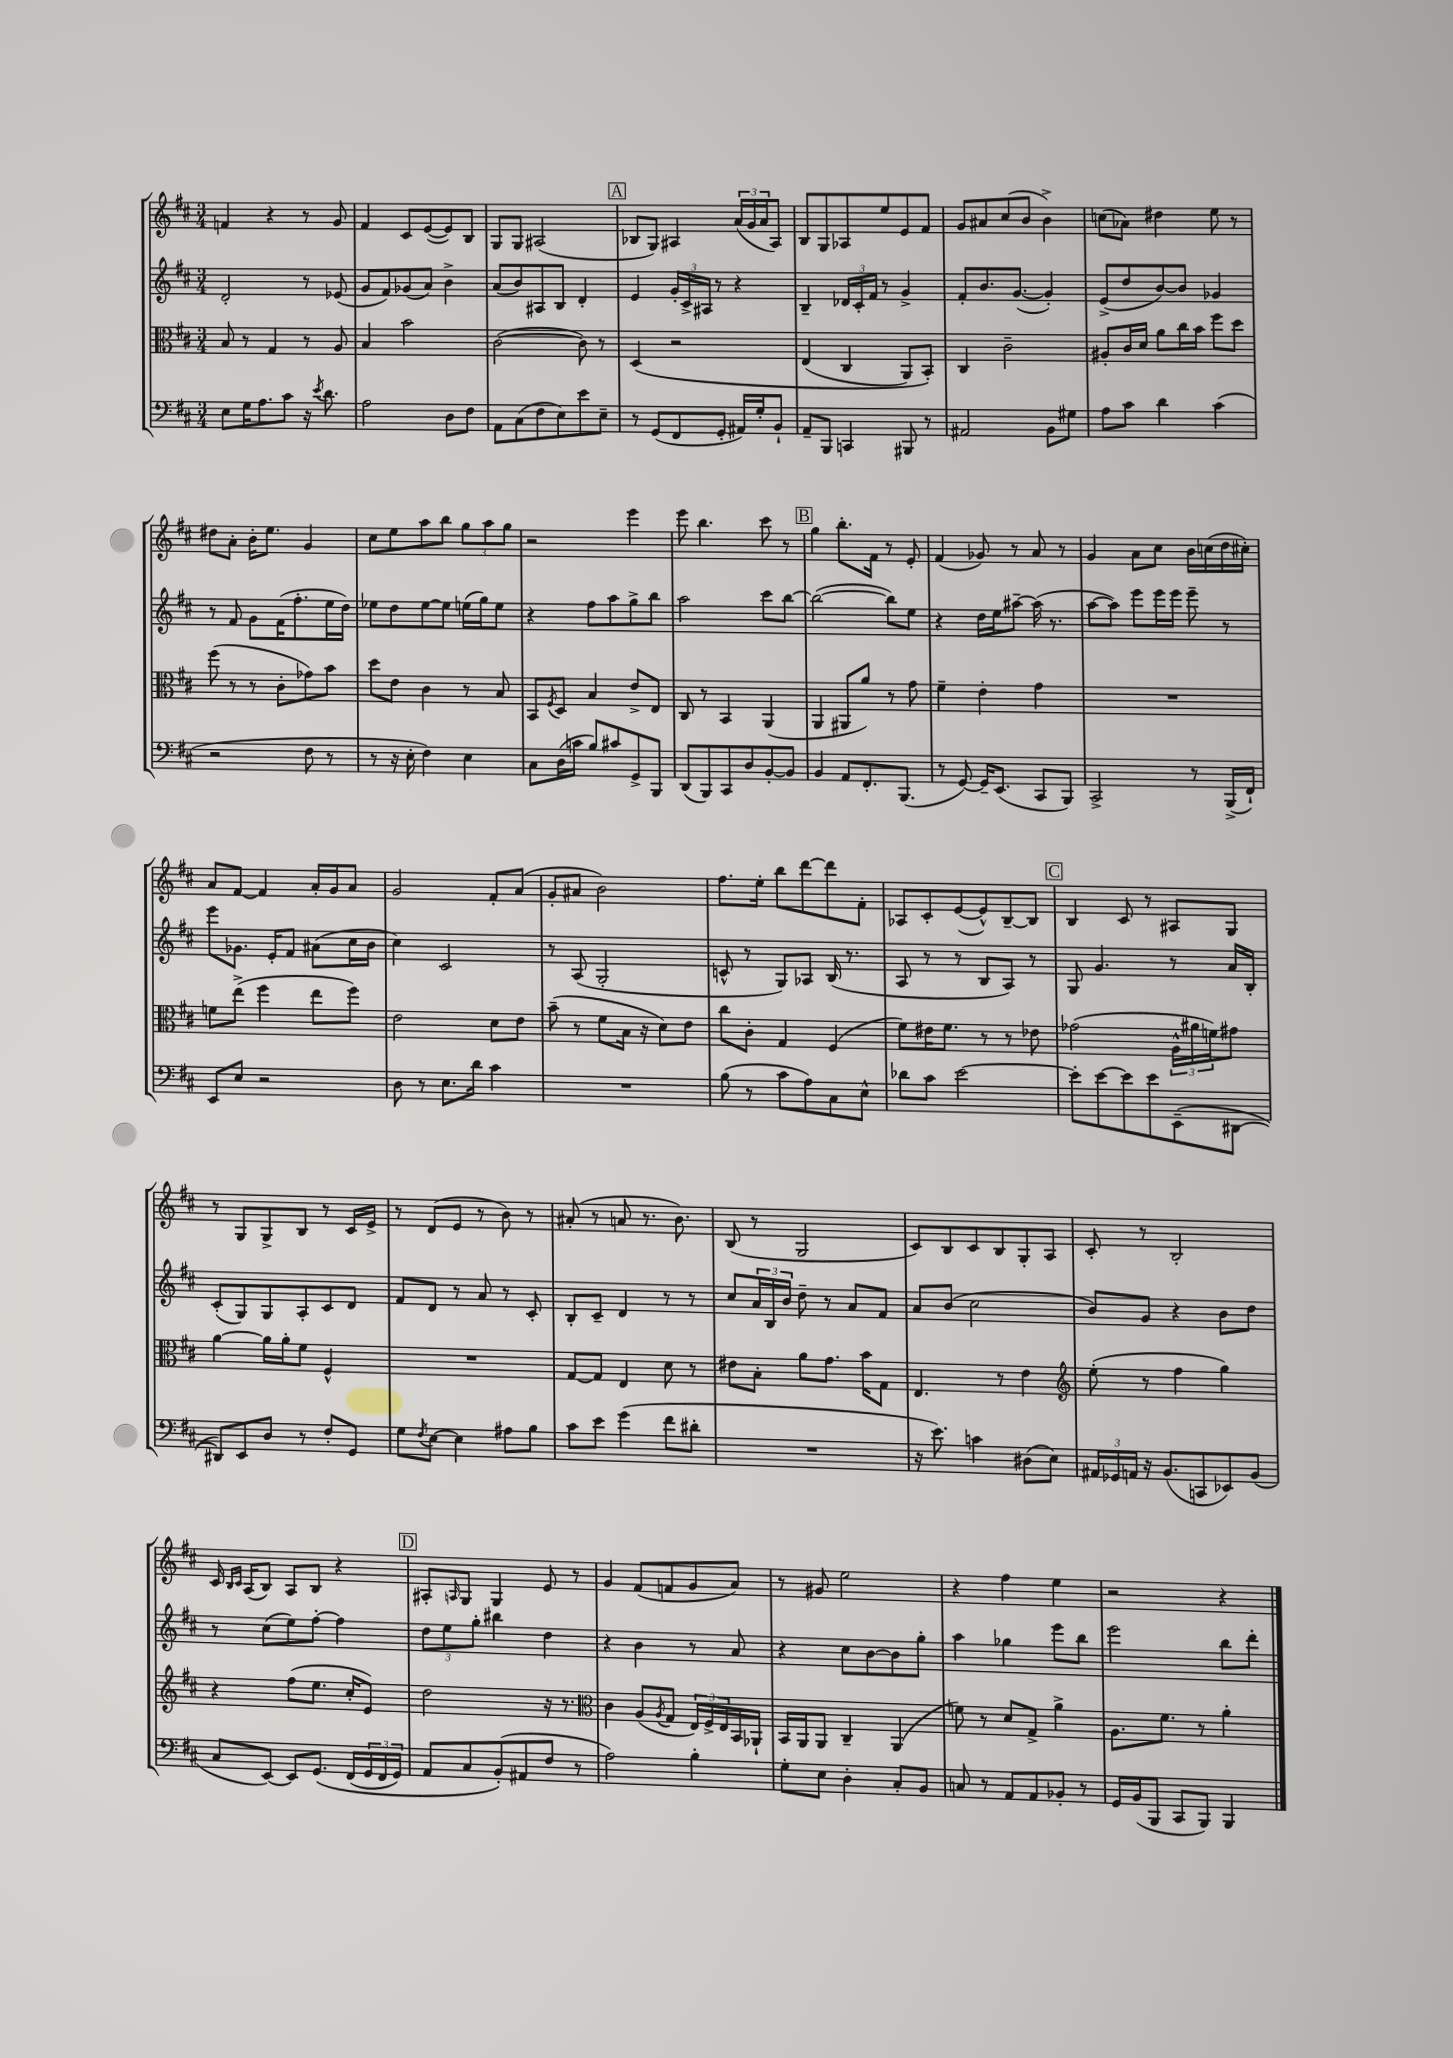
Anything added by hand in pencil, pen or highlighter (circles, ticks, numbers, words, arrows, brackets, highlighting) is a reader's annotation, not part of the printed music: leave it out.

**kern	**kern	**kern	**kern
*staff4	*staff3	*staff2	*staff1
*clefF4	*clefC3	*clefG2	*clefG2
*k[f#c#]	*k[f#c#]	*k[f#c#]	*k[f#c#]
*M3/4	*M3/4	*M3/4	*M3/4
8E	8B	2d'	4f
16G	8r	.	.
8.A	.	.	.
.	4G	.	4r
8c#	.	.	.
16r	8r	8r	8r
8qe	.	.	.
8.d	.	.	.
.	8A	(8e-	8g
=	=	=	=
2A	4B	8g	4f#
.	.	8f#)	.
.	2b	(8g-	8c#
.	.	8a)	([8e
8D	.	4b^	8e])
8F#	.	.	8B
=	=	=	=
8AA	([2c#	(8a	8G
(8C#	.	8b)	8G
8F#	.	8A#	(2A#
8E)	.	8B	.
8e	8c#])	4d'	.
8E~	8r	.	.
=	=	=	=
8r	&(4D	4e	8B-
(8GG	.	.	8G)
8FF#	2r	24g'	4A#
.	.	24c#^	.
.	.	24A#	.
8GG'	.	8r	.
16AA#)	.	4r	(24a
.	.	.	24g
16G'	.	.	.
.	.	.	24a
8BB`	.	.	8A#)
=	=	=	=
8AA~	(4E	4B~	8B
8BBB	.	.	8G
4CC	4C#	24d-	8A-
.	.	24c#'	.
.	.	24f#	.
.	.	8r	8ee
8BBB#	8AA)	4g^	8e
8r	8BB'&)	.	8f#
=	=	=	=
2AA#	4C#	8f#'	8g
.	.	8.b	8a#
.	2c#~	.	(8cc#
.	.	([8.g	.
.	.	.	8b
8BB	.	4g'])	4b^)
8G#	.	.	.
=	=	=	=
8A	8A#'	(8e^	(8cc
8c#	16c#	8dd	8a-)
.	16d	.	.
4d	8a	[8b)	4dd#
.	16cc#	8b]	.
.	16b	.	.
(4c#	8ff#	4g-	8ee
.	8dd	.	8r
=	=	=	=
2r	(8ff#	8r	8dd#
.	8r	8f#	8a'
.	8r	8g	16b'
.	.	.	8.ee
.	8c#'	(16f#	.
.	.	8.ff#'	.
8F#	8g-)	.	4g
8r	8b	16ee	.
.	.	16dd)	.
=	=	=	=
8r	8dd	8ee-	8cc#
16r	8e	8dd	8ee
16E'	.	.	.
4F#)	4c#	[8ee-	8aa
.	.	8ee-]	8bb
4E	8r	(16ee	12gg
.	.	16gg)	.
.	.	.	12aa
.	8B	8ee	.
.	.	.	12gg
=	=	=	=
8C#	8BB	4r	2r
.	8qF#	.	.
(16D	8D	.	.
16c	.	.	.
8B)	4B	8ff#	.
8c#	.	8aa	.
8GG^	8e^	8gg^	4eee
8BBB	8E	8bb	.
=	=	=	=
(8DD	8C#	2aa	8eee
8BBB)	8r	.	4.bb
8CC#	4BB	.	.
8D	.	.	.
[8BB'	(4AA	8ccc#	8ccc#
8BB]	.	[8bb	8r
=	=	=	=
4BB	4AA	(2bb_	4gg
8AA	8AA#	.	8.bb'
8.FF#'	8a)	.	.
.	.	.	16f#
.	8r	8bb])	8r
(8.BBB	.	.	.
.	8g	8ee	8e'
=	=	=	=
8r	4f#~	4r	(4f#
[8GG)	.	.	.
16GG~]	4e'	16dd	8g-)
(8.EE	.	16ee	.
.	.	[8aa#~	8r
8CC#	4g	(16aa#]	8a
.	.	8.r	.
8BBB)	.	.	8r
=	=	=	=
2CC#^	2.r	[8aa	4g
.	.	8aa])	.
.	.	8eee	8a
.	.	16eee	8cc#
.	.	16eee	.
8r	.	8eee~	16b
.	.	.	(16cc
(16BBB^	.	8r	16dd
16FF#`)	.	.	16cc#')
=	=	=	=
8EE	8f	8eee	8a
8E	(8ee^	8.g-	[8f#
2r	4ff#	.	4f#]
.	.	16e'	.
.	.	8f#	.
.	8ee	(8a#	16a'
.	.	.	16g
.	8ff#)	16cc#	8a
.	.	16b	.
=	=	=	=
8D	2e	4cc#)	2g
8r	.	.	.
8.E	.	2c#	.
16d	.	.	.
4c#	8d	.	8f#'
.	8e	.	(8a
=	=	=	=
2.r	(8b~	8r	8g'
.	8r	(8A	8a#
.	8f#	2G'	2b)
.	16B	.	.
.	16r	.	.
.	8d)	.	.
.	8e	.	.
=	=	=	=
(8B	8cc#	8c^^	8.ff#
8r	8c#'	8r	.
.	.	.	16ee'
8c#	4G	8G)	8bb
8A)	.	8A-	[8ddd
8C#	(4F#	(16B	8ddd]
.	.	8.r	.
8E^^	.	.	8f#'
=	=	=	=
8d-	8f#)	8A	8A-
8c#	16e#	8r	8c#'
.	8.f#	.	.
[2e	.	8r	([8e
.	8r	8B	8e^^])
.	8r	8A)	[8B~
.	8e-	8r	8B]
=	=	=	=
8e']	(2g-	8G	4B
[8e	.	4.g	.
8e]	.	.	8c#
8e	.	.	8r
(8EE~	24A^^	8r	8A#
.	24a#	.	.
.	24f)	.	.
[8DD#	8g#	16a	8G
.	.	16B'	.
=	=	=	=
8DD#])	[4a	(8c#'	8r
8EE	.	8G)	8G
8D	16a]	8G	8G^
.	16a'	.	.
8r	8f#	8A'	8B
8F#'	4F#^^	8c#	8r
8GG	.	8d	16c#
.	.	.	16e^
=	=	=	=
8G	2.r	8f#	8r
8qF#	.	.	.
[8E	.	8d	(8d
4E]	.	8r	8e
.	.	8a	8r
8A#	.	8r	8b)
8B	.	8c#'	8r
=	=	=	=
8c#	[8G	8B'	(8a#'
8e	8G]	8c#~	8r
(4g	4E	4d	8a
.	.	.	8.r
8f#	8d	8r	.
.	.	.	8.b)
8d#'	8r	8r	.
=	=	=	=
2.r	8e#	8cc#	(8B
.	8B'	24a	8r
.	.	24B	.
.	.	24b	.
.	8a	8dd~	2G
.	8.g	8r	.
.	.	8a	.
.	16b	.	.
.	8G	8f#	.
=	=	=	=
16r	4.E	8a	8c#)
8.e)	.	.	.
.	.	(8b	8B
4c	.	2cc#	8c#
.	8r	.	8B
(8D#	4e	.	8G'
8E)	.	.	8A
=	=	=	=
*	*clefG2	*	*
24AA#	(8ee'	8b)	8c#'
24GG-	.	.	.
24AA	.	.	.
16r	8r	8g	8r
(8.BB	.	.	.
.	4ff#	4r	2B'
8CC	.	.	.
8EE-)	4gg)	8b	.
(8BB	.	8dd	.
=	=	=	=
8C#	4r	8r	16c#
.	.	.	16qqB
.	.	.	16qqc#
.	.	.	(16A
[8EE)	.	(8cc#	8B)
8EE]	(8ff#	8ee)	8A
&(8.GG	8.ee	[8ff#'	8B
.	.	4ff#]	4r
(16FF#	16cc#'	.	.
24GG	8e)	.	.
24FF#	.	.	.
24GG)	.	.	.
=	=	=	=
8AA	2dd	12dd	8A#'
.	.	12ee	.
.	.	.	16qqA
8C#	.	.	8G
.	.	12gg'	.
(8BB'&)	.	4bb#	4G
8AA#	.	.	.
8F#	16r	4dd	8e
.	8.r	.	.
8r	.	.	8r
=	=	=	=
*	*clefC3	*	*
2A)	4c#	4r	4g
.	(8A	4b	(8f#
.	8qA	.	.
.	8G	.	8f
4B'	24E)	8r	8g
.	24F#^	.	.
.	24E	.	.
.	16BB	8a	8a)
.	16AA-`	.	.
=	=	=	=
8G'	16BB	4r	8r
.	16AA	.	.
8E	8AA	.	8g#
4D'	4C#~	8cc#	2ee
.	.	[8b	.
8C#'	(4AA	8b]	.
8BB	.	8gg'	.
=	=	=	=
8C	8f)	4aa	4r
8r	8r	.	.
8AA	8d	4gg-	4ff#
8AA	8G^	.	.
8BB-'	4a^	8eee	4ee
8r	.	8bb	.
=	=	=	=
16GG	8.A	2eee	2r
(16BB	.	.	.
8BBB	.	.	.
.	8.f#	.	.
8CC#	.	.	.
8BBB)	8r	.	.
4BBB	4a'	8bb	4r
.	.	8ddd'	.
==	==	==	==
*-	*-	*-	*-
